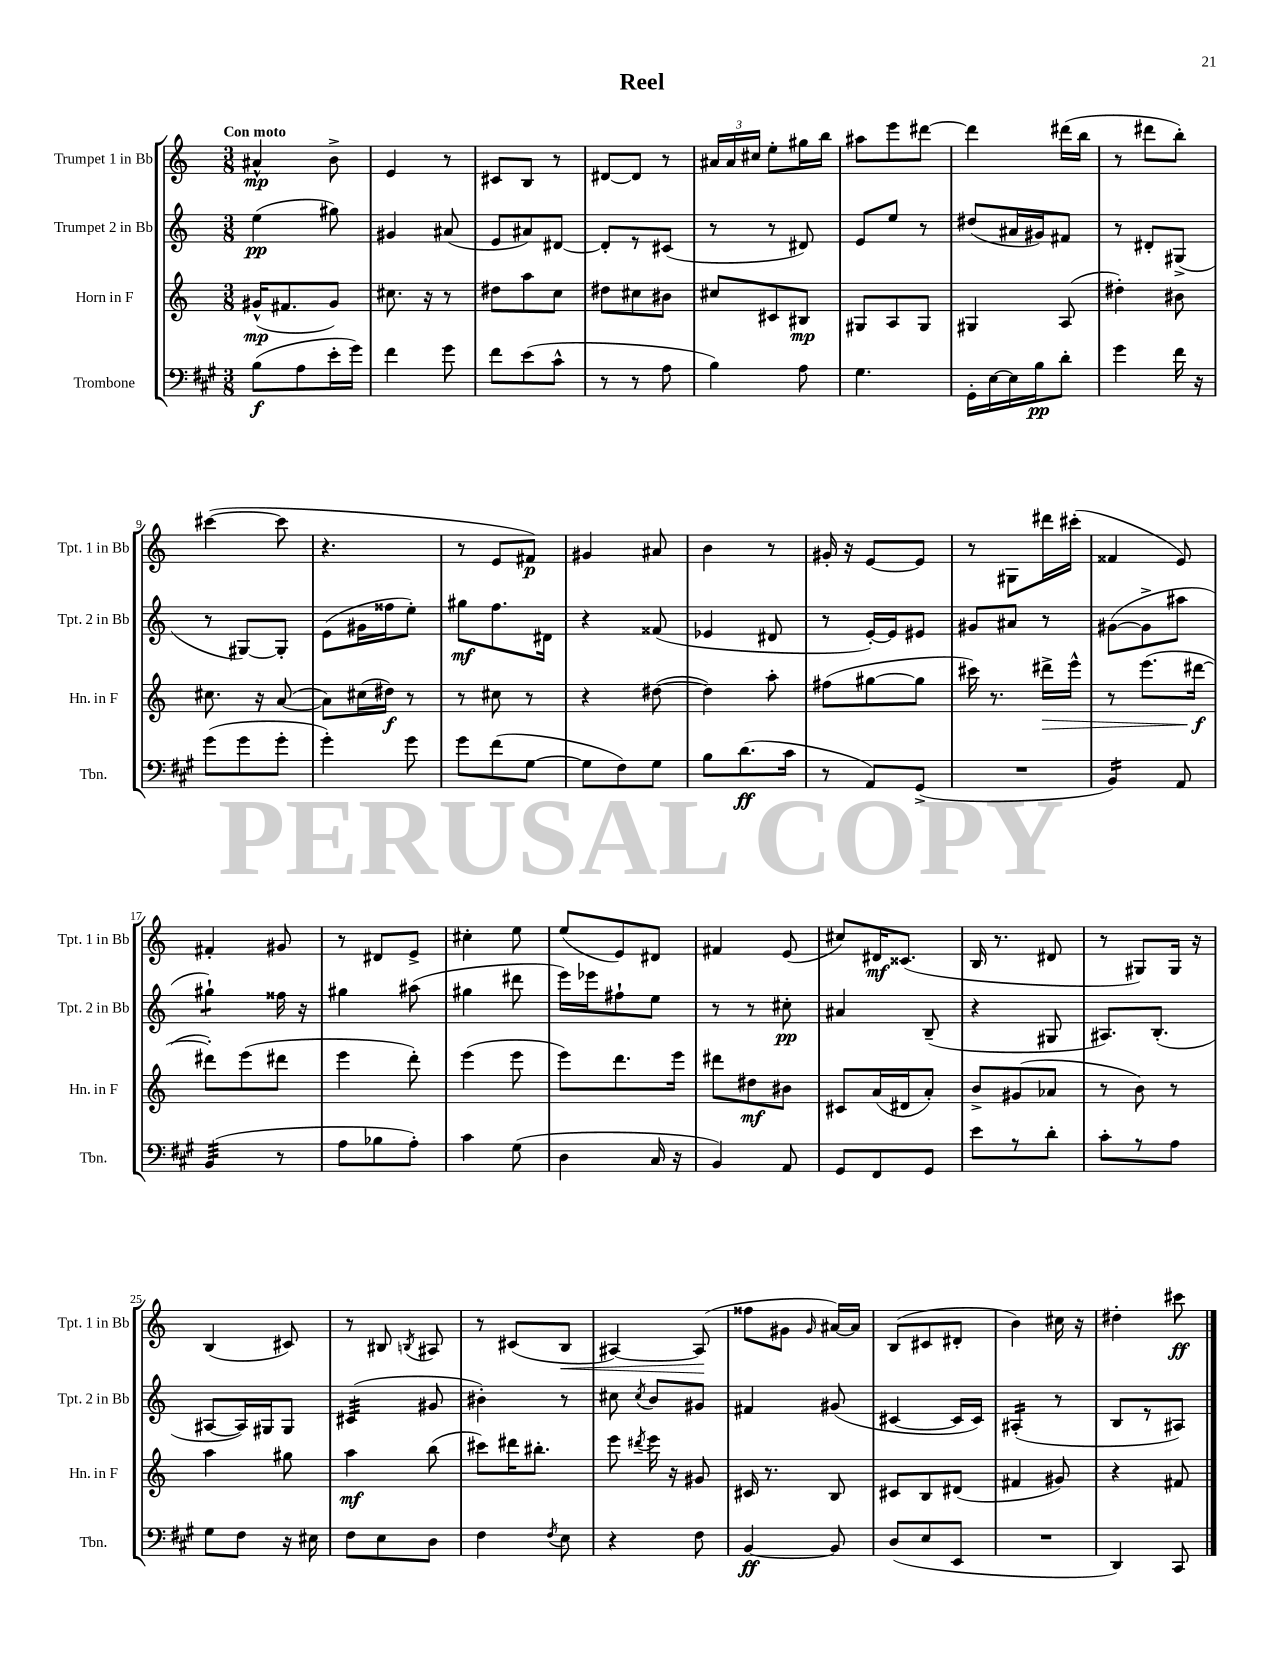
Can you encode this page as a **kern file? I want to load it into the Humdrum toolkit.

**kern	**kern	**kern	**kern
*staff4	*staff3	*staff2	*staff1
*clefF4	*clefG2	*clefG2	*clefG2
*k[f#c#g#]	*k[]	*k[]	*k[]
*M3/8	*M3/8	*M3/8	*M3/8
(8B\L	(16g#^^/LK	(4ee\	4a#^^/
.	8.f#/	.	.
8A\	.	.	.
16e'\L	8g#/J)	8gg#\)	8b^\
16g#\JJ)	.	.	.
=	=	=	=
4f#\	8.cc#\	4g#/	4e/
.	16r	.	.
8g#\	8r	(8a#/	8r
=	=	=	=
8f#\L	8dd#\L	8e/L	8c#/L
(8e\	8aa\	8a#/)	8B/J
8c#^^\J	8cc\J	[8d#/J	8r
=	=	=	=
8r	8dd#\L	8d#'/]L	[8d#/L
8r	8cc#\	8r	8d#/]J
8A\	8b#\J	(8c#/J	8r
=	=	=	=
4B\)	8cc#/L	8r	24a#/LL
.	.	.	24a#/
.	.	.	24cc#/JJ
.	8c#/	8r	8ee'\L
8A\	8B#/J	8d#/)	16gg#\L
.	.	.	16bb\JJ
=	=	=	=
4.G#\	8G#/L	8e/L	8aa#\L
.	8A/	8ee/J	8eee\
.	8G#/J	8r	[8ddd#\J
=	=	=	=
16GG#'\LL	4G#/	(8dd#/L	4ddd#\]
[16E\	.	.	.
16E\]	.	16a#/L	.
16B\J	.	16g#/J)	.
8d'\J	(8A/	8f#/J	(16ddd#\LL
.	.	.	16bb\JJ
=	=	=	=
4g#\	4dd#'\)	8r	8r
.	.	8d#'/L	8ddd#\L
16f#\	8b#\	(8G#^/J	8bb'\J)
16r	.	.	.
=	=	=	=
(8g#\L	8.cc#\	8r	([4ccc#\
8g#\	.	[8G#/L)	.
.	16r	.	.
8g#'\J	([8a/	8G#'/]J	8ccc#\]
=	=	=	=
4g#'\)	8a\]L)	(8e\L	4.r
.	(16cc#\L	16g#\L	.
.	16dd#\JJ)	16ff##\J	.
8g#\	8r	8ee'\J)	.
=	=	=	=
8g#\L	8r	8gg#\L	8r
(8f#\	8cc#\	8.ff\	8e/L
[8G#\J	8r	.	8f#/J)
.	.	16d#\Jk	.
=	=	=	=
8G#\]L	4r	4r	4g#/
8F#\)	.	.	.
8G#\J	([8dd#\	(8f##/	8a#/
=	=	=	=
8B\L	4dd#\])	4e-/	4b\
(8.d\	.	.	.
.	8aa'\	8d#/	8r
16c#\Jk	.	.	.
=	=	=	=
8r	(8ff#\L	8r	16g#'/
.	.	.	16r
8AA/L)	[8gg#\	[16e'/LL)	[8e/L
.	.	16e/]J	.
(8GG#^/J	8gg#\]J	8e#/J	8e/]J
=	=	=	=
4.r	16ccc#\)	8g#/L	8r
.	8.r	.	.
.	.	8a#/J	8G#\L
.	16ddd#^\LL	8r	16ddd#\L
.	16eee^^\JJ	.	(16ccc#'\JJ
=	=	=	=
4BB/)	8r	([8g#\L	4f##/
.	(8.eee\L	8g#^\]	.
8AA/	.	8aa#\J	8e/)
.	[16ddd#\Jk	.	.
=	=	=	=
(4BB/	8ddd#'\]L)	4gg#`\)	4f#'/
.	(8eee\	.	.
8r	8ddd#\J	16ff##\	8g#/
.	.	16r	.
=	=	=	=
8A\L	4eee\	4gg#\	8r
8B-\	.	.	8d#/L
8A'\J)	8ddd'\)	(8aa#\	8e^/J
=	=	=	=
4c#\	(4eee\	4gg#\	4cc#'\
(8G#\	8eee\	8ddd#\	8ee\
=	=	=	=
4D\	8eee\L)	16eee\LL)	(8ee/L
.	.	16eee-\J	.
.	8.ddd\	8ff#`\	8e/)
16C#/	.	8ee\J	8d#/J
16r	16eee\Jk	.	.
=	=	=	=
4BB/)	8ddd#\L	8r	4f#/
.	8dd#\	8r	.
8AA/	8b#\J	8cc#'\	(8e/
=	=	=	=
8GG#/L	8c#/L	4a#/	8cc#/L)
8FF#/	(16a/L	.	16d#/K
.	16d#/J	.	(8.c##/J
8GG#/J	8a'/J)	(8B~/	.
=	=	=	=
8e\L	8b^/L	4r	16B/
.	.	.	8.r
8r	(8g#/	.	.
8d'\J	8a-/J	8G#/	8d#/
=	=	=	=
8c#'\L	8r	8.A#/L)	8r
8r	8b\)	.	8G#/L)
.	.	(8.B'/J	.
8A\J	8r	.	16G#/Jk
.	.	.	16r
=	=	=	=
8G#\L	4aa\	[8A#/L	(4B/
8F#\J	.	16A#/]L)	.
.	.	16G#/J	.
16r	8gg#\	8G#/J	8c#/)
16E#\	.	.	.
=	=	=	=
8F#\L	4aa\	(4c#/	8r
8E\	.	.	8B#/
.	.	.	8qB/
8D\J	(8bb\	8g#/	8A#/
=	=	=	=
4F#\	8ccc#\L)	4b#'\)	8r
.	16ddd#\K	.	(8c#/L
.	8.bb#'\J	.	.
8qF#/	.	.	.
8E\	.	8r	8B/J
=	=	=	=
4r	8eee\	8cc#\	[4A#/)
.	8qddd#/	8qcc#/	.
.	16eee\	8b/L	.
.	16r	.	.
8F#\	8g#/	8g#/J	(8A#/]
=	=	=	=
[4BB/	16c#/	4f#/	8ff##\L
.	8.r	.	.
.	.	.	8g#\J
.	.	.	16qqg#/
8BB/]	8B/	(8g#/	[16a#/LL)
.	.	.	16a#/]JJ
=	=	=	=
(8D/L	8c#/L	[4c#/	(8B/L
8E/	8B/	.	8c#/
8EE/J	(8d#/J	16c#/]LL	8d#'/J
.	.	16c#/JJ)	.
=	=	=	=
4.r	4f#/	(4A#'/	4b\)
.	8g#/)	8r	16cc#\
.	.	.	16r
=	=	=	=
4DD/)	4r	8B/L	4dd#'\
.	.	8r	.
8CC#/	8f#/	8A#/J)	8ccc#\
==	==	==	==
*-	*-	*-	*-
